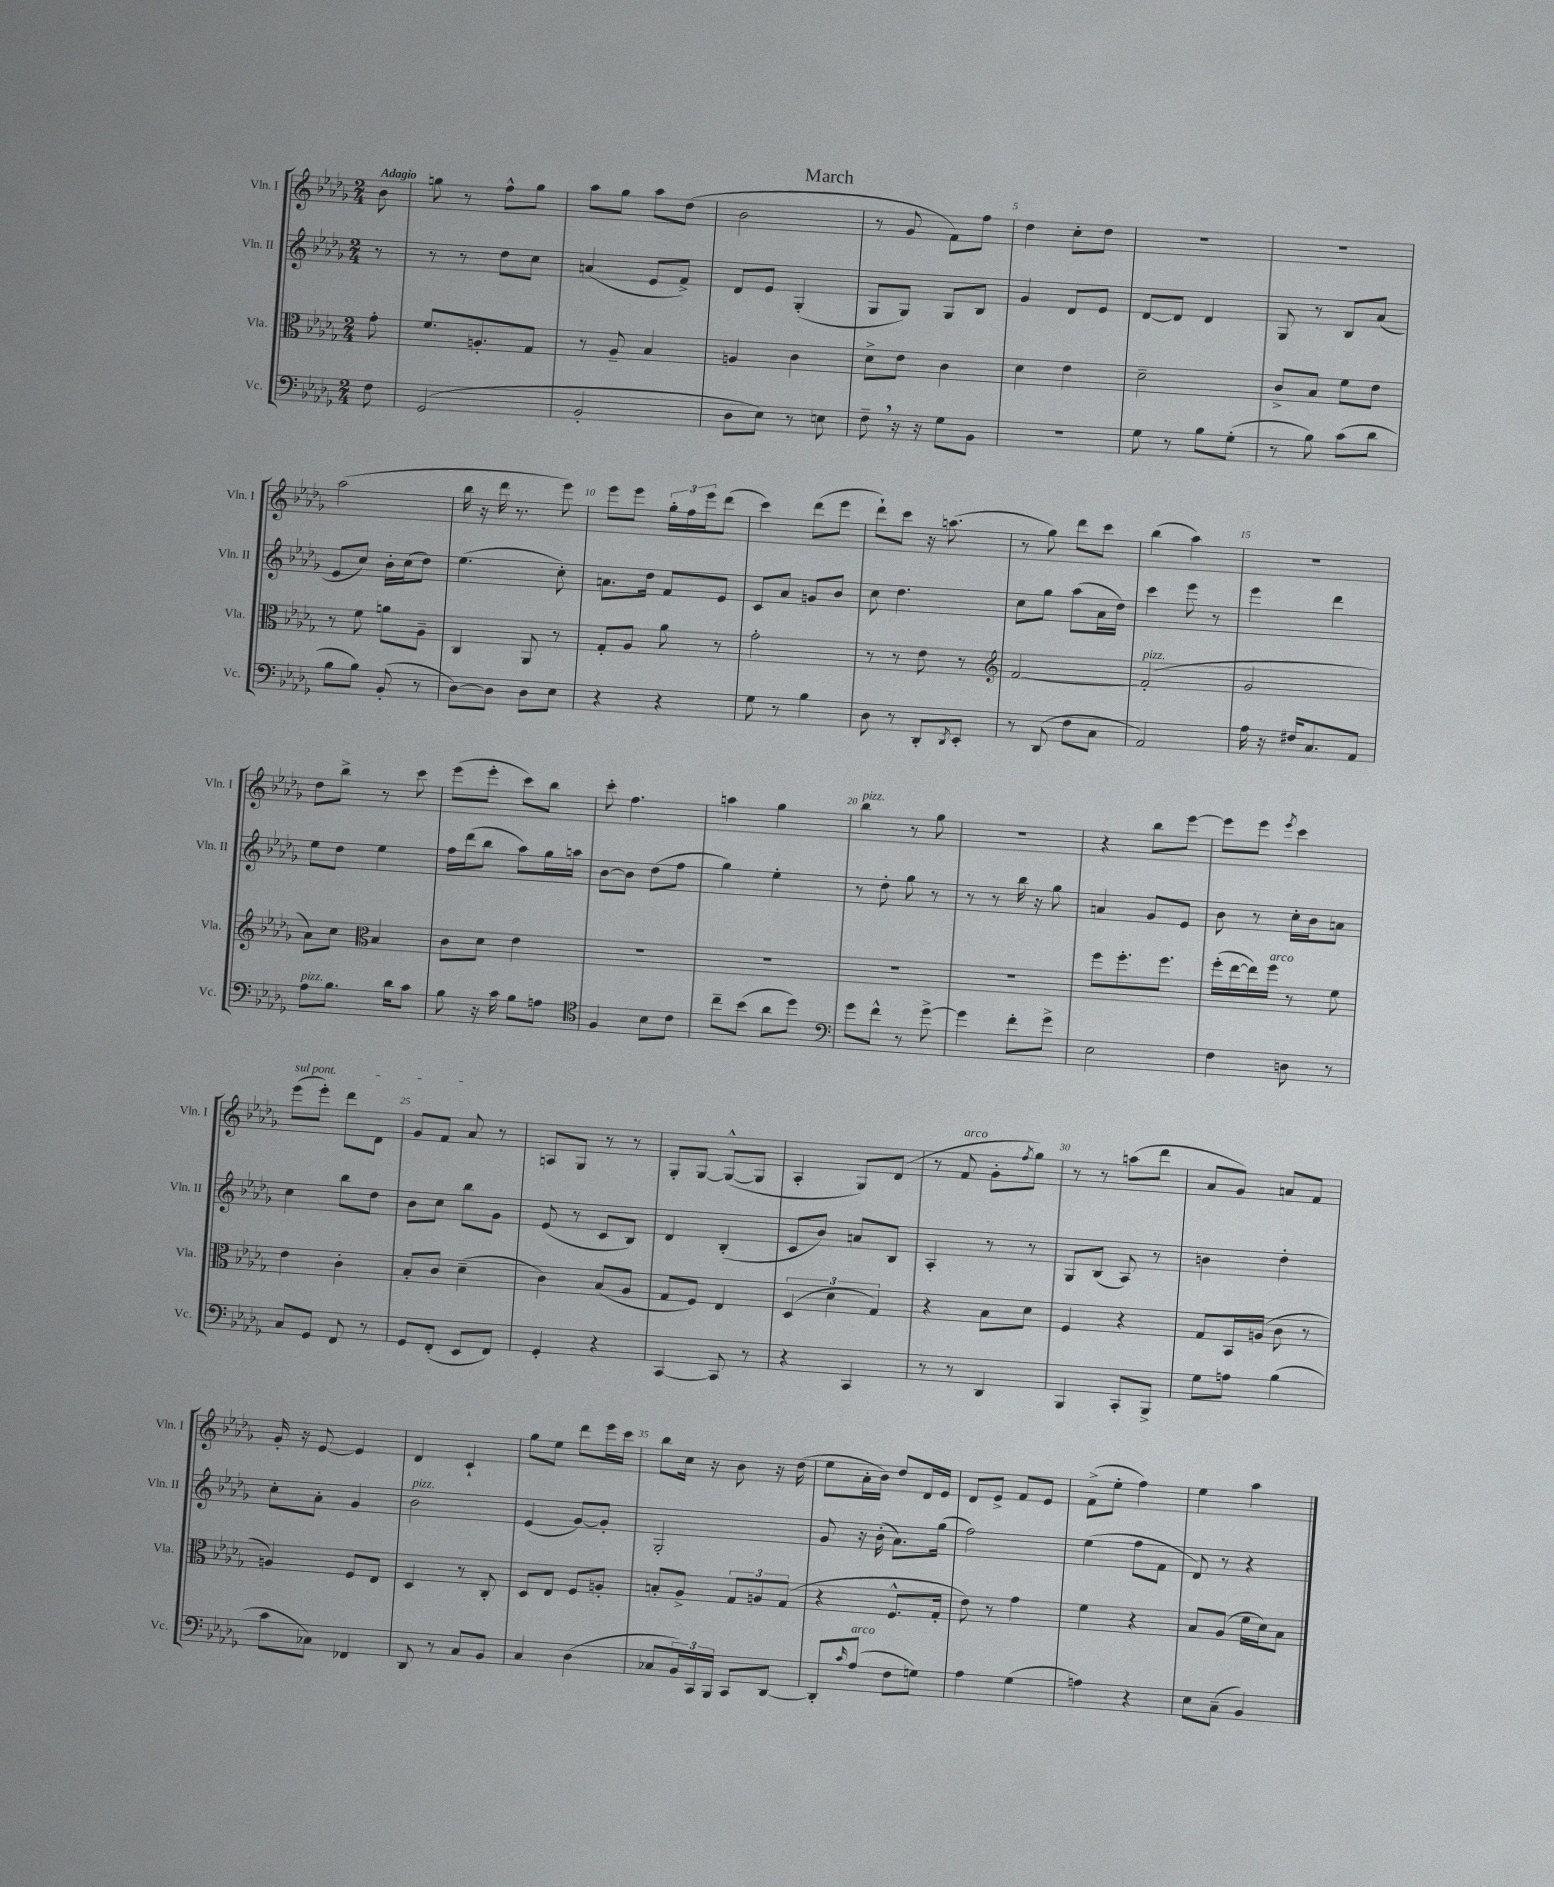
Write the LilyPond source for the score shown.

\header { title = "March" }
<<
\new StaffGroup <<
\new Staff = "s0" \with { instrumentName = "Vln. I" shortInstrumentName = "Vln. I" } {
    \clef treble \key des \major \numericTimeSignature \time 2/4 \partial 8 \tempo "Adagio"
    bes'8 |
    g''8 r8 f''8-^ g''8 |
    aes''8 ges''8 aes''8 des''8( |
    bes'2 |
    r8 ges'8 f'8) f''8 |
    des''4 c''8-. des''8 |
    r2 |
    R2 |
    aes''2( |
    bes''16 r16 des'''16 r8. ees'''8) |
    ees'''8 ees'''8 \tuplet 3/2 { ges''16-. f''16 ees'''16 } des'''8( |
    c'''4) des'''8( ees'''8 |
    des'''8-!) c'''8 r16 a''8.( |
    r8 ges''8) des'''8 c'''8 |
    bes''4( aes''4) |
    R2 |
    des''8 bes''8-> r8 c'''8 |
    ees'''8( ees'''8-. c'''8) bes''8 |
    c'''8-. f''4. |
    a''4 ges''4 |
    bes''4^\markup { \italic "pizz." } r8 ges''8 |
    R2 |
    r4 bes''8 ees'''8~ |
    ees'''8 ees'''8 \acciaccatura { ees'''8 } c'''4 |
    \once \override TextSpanner.bound-details.left.text = \markup { \italic "sul pont." } ees'''8\startTextSpan( ees'''8-.) des'''8 des'8 |
    ges'8 f'8 aes'8\stopTextSpan r8 |
    a8 ges8 r8 r8 |
    ges8-. ges8~ ges8~-^( ges8 |
    aes4-. ges8) des'8( |
    r8 f'8^\markup { \italic "arco" } ges'8-. \acciaccatura { f''8 } ges''8) |
    r8 r8 a''8( des'''8 |
    aes'8 ges'8) a'8 f'8 |
    ges'16-. r16 ees'8~ ees'4 |
    des'4 c'4-! |
    ges''8 ees''8 des'''8 ees'''16 c'''16 |
    bes''8 c''16 r16 bes'8 r16 des''16( |
    ees''8 aes'16-. bes'16) des''8 des'16 ees'16 |
    des'8 ees'8-> f'8 ees'8 |
    f'8->( ees''8-. f''4) |
    ees''4 aes''4 \bar "|." |
}
\new Staff = "s1" \with { instrumentName = "Vln. II" shortInstrumentName = "Vln. II" } {
    \clef treble \key des \major \numericTimeSignature \time 2/4 \partial 8
    r8 |
    r8 r8 des''8 c''8 |
    a'4( ees'8 f'8->) |
    des'8 ees'8 ges4-.( |
    ges8 ges8) ges8 bes8 |
    ges'4 des'8 ees'8 |
    des'8~ des'8 des'4 |
    ges8 r8 bes8 aes'8( |
    ees'8 c''8) bes'16-. c''16( des''8) |
    ees''4.( c''8-.) |
    a'8. des''16 f'8 ees'8 |
    c'8 aes'8 g'8 bes'8 |
    c''8 des''4. |
    c''8 ges''8 aes''8( aes'16 des''16) |
    c'''4 ees'''8 r8 |
    ees'''4 des'''4 |
    ees''8 des''8 ees''4 |
    f''16 des'''16( bes''8 aes''8) ges''16 a''16 |
    bes'8~ bes'8 des''8( f''8 |
    ges''4) ees''4-. |
    r8 des''8-. ges''8 r8 |
    r8 r8 bes''16 r16 ges''8 |
    a'4 ges'8 ees'8 |
    bes'8 r8 c''16-. bes'16 a'8 |
    c''4 bes''8 des''8 |
    bes'8 c''8 bes''8 ges'8 |
    ees'8( r8 c'8 bes8) |
    des'4 bes4-.( |
    c'8 bes'8) a'8 bes8 |
    aes4-. r8 r8 |
    ges8 bes8( aes8) r8 |
    b'4 des''4-. |
    c''8-. aes'8-. ges'4 |
    bes'2^\markup { \italic "pizz." } |
    ees'4( ges'8~) ges'8-. |
    ges2-. |
    ges'8 r16 bes'16-.( aes'8.) ges''16( |
    f''2) |
    ees''4( f''8 f'8 |
    des'8) r8 r4 \bar "|." |
}
\new Staff = "s2" \with { instrumentName = "Vla." shortInstrumentName = "Vla." } {
    \clef alto \key des \major \numericTimeSignature \time 2/4 \partial 8
    ges'8-. |
    f'8. a8.-. ges8 |
    r8 aes8-- bes4 |
    a4 c'4 |
    des'8-> ees'8 c'4 |
    des'4 ees'4 |
    des'2-- |
    c'8-> bes8 f'8 ees'8 |
    r8 f'8 a'8 aes8-- |
    c4 aes,8 r8 |
    ges8-. aes8 aes'8 r8 |
    ges'2-. |
    r8 r8 ees'8 r8 |
    \clef treble f'2~ |
    f'2-.^\markup { \italic "pizz." }( |
    ges'2 |
    aes'8) c''8 \clef alto bes4 |
    c'8 des'8 ees'4 |
    R2 |
    R2 |
    R2 |
    R2 |
    f''8 f''8.-. f''8. |
    f''16-.( ees''16~ ees''16) f''16^\markup { \italic "arco" } r8 f'8 |
    ees'4 c'4-. |
    bes8-. c'8 des'4--( |
    c'4) bes8( aes8 |
    ges8 f8) ees4 |
    \tuplet 3/2 { des4( des'4 ges4) } |
    r4 bes8 des'8 |
    f4 r4 |
    ges8 bes,16 a16( c'8 r8 |
    a4) f8 ees8 |
    des4 r8 c8-. |
    des8 ees8 f8 a8-. |
    b8-. aes8-> \tuplet 3/2 { ges8 a8 ges8( } |
    r4 f8.-^ ges16-. |
    ees'8) r8 ges'4 |
    f'4 r4 |
    bes8 aes8( f'16 des'16) bes8 \bar "|." |
}
\new Staff = "s3" \with { instrumentName = "Vc." shortInstrumentName = "Vc." } {
    \clef bass \key des \major \numericTimeSignature \time 2/4 \partial 8
    f8 |
    ges,2( |
    bes,2-. |
    des8 ees8) r8 e8 |
    f8-- \breathe r16 r16 ges8 bes,8 |
    R2 |
    ges8 r8 bes8 ges8-.( |
    r8 bes8) c'8( des'8 |
    bes8 bes8) bes,8-.( r8 |
    des8~) des8 des8 ees8 |
    r4 r4 |
    ges8 r8 bes4 |
    des8 r8 des,8-. \acciaccatura { des,8 } ees,8-. |
    r8 des,8( f8 c8 |
    aes,2) |
    aes16 r16 fis16 c8. aes,8 |
    aes8^\markup { \italic "pizz." } bes8. des'16 c'8 |
    bes8 r16 c'16 bes8 a8 |
    \clef tenor f4 bes8 c'8 |
    c''8-- bes'8( aes'8 des''8) |
    \clef bass ges'8 f'8-^ r8 ges'8~-> |
    ges'4 f'8-. ges'8-> |
    ees2 |
    f4 d8 r8 |
    c8 ges,8 f,8 r8 |
    ges,8 f,8-.( ees,8 f,8) |
    ges,4-. r4 |
    c,4~ c,8 r8 |
    r4 c,4 |
    r8 r8 des,4 |
    bes,,4 c,8-. bes,,8-> |
    ges8 a8 bes4( |
    c'8 ces8) fes,4 |
    des,8 r8 c8 bes,8 |
    c4 des4( |
    ces8 \tuplet 3/2 { bes,16) c,16 bes,,16 } c,8 des,8~ |
    des,8-. \grace { c'16 } aes8^\markup { \italic "arco" }( f8 g8) |
    aes4 ges4( |
    a4) r4 |
    ees8 c8--( bes,4) \bar "|." |
}
>>
>>
\layout { \context { \Score \override BarNumber.break-visibility = ##(#f #t #t) barNumberVisibility = #(every-nth-bar-number-visible 5) } }
